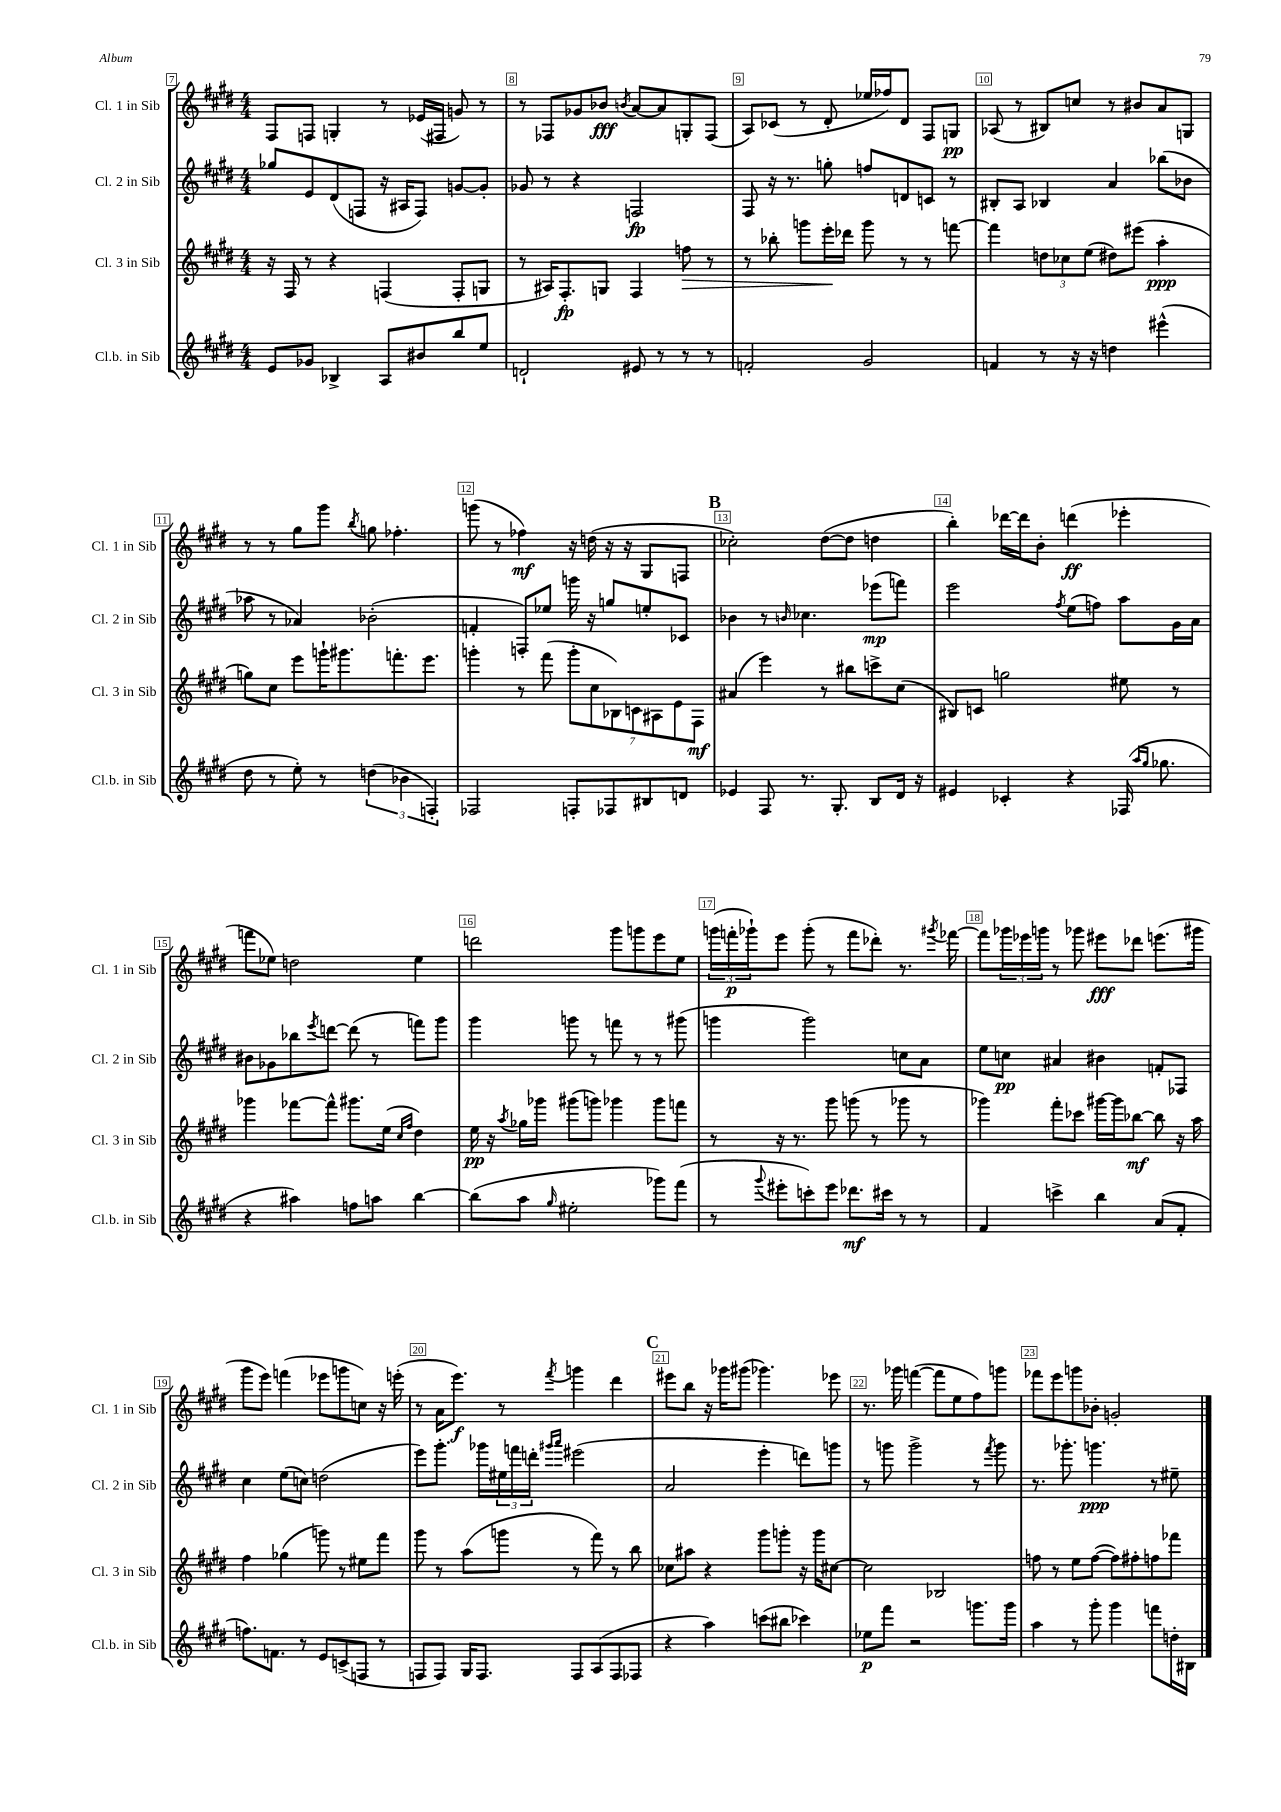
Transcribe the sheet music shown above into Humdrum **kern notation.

**kern	**dynam	**kern	**dynam	**kern	**dynam	**kern	**dynam
*part4	*part4	*part3	*part3	*part2	*part2	*part1	*part1
*staff4	*staff4	*staff3	*staff3	*staff2	*staff2	*staff1	*staff1
*I"Cl.b. in Sib	*	*I"Cl. 3 in Sib	*	*I"Cl. 2 in Sib	*	*I"Cl. 1 in Sib	*
*I'Cl.b. in Sib	*	*I'Cl. 3 in Sib	*	*I'Cl. 2 in Sib	*	*I'Cl. 1 in Sib	*
*clefG2	*	*clefG2	*	*clefG2	*	*clefG2	*
*k[f#c#g#d#]	*	*k[f#c#g#d#]	*	*k[f#c#g#d#]	*	*k[f#c#g#d#]	*
*M4/4	*	*M4/4	*	*M4/4	*	*M4/4	*
=7	=7	=7	=7	=7	=7	=7	=7
8e/L	.	16r	.	8gg-X/L	.	8F#/L	.
.	.	16F#/	.	.	.	.	.
8g-X/J	.	8r	.	8e/	.	8Fn/J	.
4B-X^/	.	4r	.	(8d#/	.	4Gn'/	.
.	.	.	.	8Fn/J	.	.	.
8A/L	.	(4Fn/	.	16r	.	8r	.
.	.	.	.	16A#X/KL	.	.	.
8b#X/	.	.	.	8F/J)	.	(16e-X/LL	.
.	.	.	.	.	.	16F#X/JJ	.
8bb/	.	8F'/L	.	[8gn/L	.	8gn/)	.
8ee/J	.	8Gn/J	.	8g'/J]	.	8r	.
=8	=8	=8	=8	=8	=8	=8	=8
2dn`/	.	8r	.	8g-X/	.	8r	.
.	.	16A#X/KL)	.	8r	.	8F-X/L	.
.	.	8.F#'/	fp	.	.	.	.
.	.	.	.	4r	.	8g-X/	.
.	.	8Gn/J	.	.	.	8b-X/J	fff
.	.	.	.	.	.	8qbn/	.
8e#X/	.	4F#/	.	2Fn/	fp	[8a/L	.
8r	.	.	.	.	.	8a/]	.
!	!	!	!LO:HP:b	!	!	!	!
8r	.	8ffn\	>	.	.	8Gn'/	.
8r	.	8r	.	.	.	(8F-/J	.
=9	=9	=9	=9	=9	=9	=9	=9
2fn'/	.	8r	.	8F#/	.	8A/L)	.
.	.	8bb-X'\	.	16r	.	(8c-X/J	.
.	.	.	.	8.r	.	.	.
.	.	8gggn\L	.	.	.	8r	.
.	.	16eee'\L	.	8ggn'\	.	8d#'/	.
.	.	16ddd-X\JJ	]	.	.	.	.
2g#/	.	8ggg\	.	8ffn/L	.	16ee-X/LL	.
.	.	.	.	.	.	16ff-X/J)	.
.	.	8r	.	8dn/	.	8d#/J	.
.	.	8r	.	8cn/J	.	8F#/L	.
.	.	[8fffn\	.	8r	.	8Gn/J	pp
=10	=10	=10	=10	=10	=10	=10	=10
4fn/	.	4fff\]	.	8B#X'/L	.	(8A-X/	.
.	.	.	.	8A/J	.	8r	.
8r	.	12ddn\L	.	4B-X/	.	8B#X/L)	.
.	.	12cc-X\	.	.	.	.	.
16r	.	.	.	.	.	8ccn/J	.
.	.	(12ee\J	.	.	.	.	.
16r	.	.	.	.	.	.	.
4ddn\	.	8dd#X\L)	.	4a/	.	8r	.
.	.	(8eee#X\J	.	.	.	8b#X/L	.
(4eee#X^^\	.	4aa'\	ppp	(8bb-X\L	.	8a/	.
.	.	.	.	8b-X\J	.	8Gn/J	.
!!LO:LB:g=z
=11	=11	=11	=11	=11	=11	=11	=11
8dd#\	.	8ggn\L)	.	8aa-X\	.	8r	.
8r	.	8cc#\J	.	8r	.	8r	.
8ee'\)	.	8eee\L	.	4a-X/)	.	8gg#\L	.
8r	.	16gggn`\K	.	.	.	8ggg#\J	.
.	.	8.ggg#X\	.	.	.	.	.
.	.	.	.	.	.	8qbb/	.
(6ddn\	.	.	.	(2b-X'\	.	8ggn\	.
.	.	8.fffn'\	.	.	.	4.ff-X'\	.
6b-X\	.	.	.	.	.	.	.
.	.	8.eee\J	.	.	.	.	.
6Fn'/)	.	.	.	.	.	.	.
=12	=12	=12	=12	=12	=12	=12	=12
2F-X/	.	4gggn'\	.	4fn'/	.	(8gggn\	.
.	.	.	.	.	.	8r	.
.	.	8r	.	8Fn'/L)	.	4ff-X\)	mf
.	.	(8fff#\	.	8ee-X/J	.	.	.
8Fn'/L	.	14ggg'\L	.	16gggn\	.	16r	.
.	.	.	.	16r	.	(16ddn\	.
.	.	14cc#\	.	.	.	.	.
8F-X/	.	.	.	8ggn/L	.	16r	.
.	.	14B-X\)	.	.	.	.	.
.	.	.	.	.	.	16r	.
.	.	14cn\	.	.	.	.	.
8B#X/	.	.	.	8een'/	.	8G#/L	.
.	.	14A#X\	.	.	.	.	.
.	.	14e\	.	.	.	.	.
8dn/J	.	.	.	8c-X/J	.	8Fn/J	.
.	.	14F#\J	mf	.	.	.	.
!!LO:REH:place=s1:t=B
=13	=13	=13	=13	=13	=13	=13	=13
4e-X/	.	(4a#X/	.	4b-X\	.	2cc-X'\)	.
8F#/	.	4eee\)	.	8r	.	.	.
.	.	.	.	16qqbn/	.	.	.
8.r	.	.	.	4.cc-X\	.	.	.
.	.	8r	.	.	.	([8dd#\L	.
8.G#'/	.	.	.	.	.	.	.
.	.	8bb#X\L	.	.	.	8dd#\J]	.
8B/L	.	8cccn^\	.	(8eee-X\L	mp	4ddn\	.
16d#/Jk	.	(8cc#\J	.	8fffn\J)	.	.	.
16r	.	.	.	.	.	.	.
=14	=14	=14	=14	=14	=14	=14	=14
4e#X/	.	8B#X/L)	.	2eee\	.	4bb'\)	.
.	.	8cn/J	.	.	.	.	.
4c-X'/	.	2ggn\	.	.	.	[16ddd-X\LL	.
.	.	.	.	.	.	16ddd-\J]	.
.	.	.	.	.	.	8b'\J	.
.	.	.	.	8qff#/	.	.	.
4r	.	.	.	(8ee\L	.	(4dddn\	ff
.	.	.	.	8ffn\J)	.	.	.
(16F-X/	.	8ee#X\	.	8aa\L	.	4eee-X'\	.
16qqaa/LL	.	.	.	.	.	.	.
16qqgg#/JJ	.	.	.	.	.	.	.
8.gg-X\	.	.	.	.	.	.	.
.	.	8r	.	16g#\L	.	.	.
.	.	.	.	16a\JJ	.	.	.
!!LO:LB:g=z
=15	=15	=15	=15	=15	=15	=15	=15
4r	.	4ggg-X\	.	8b#X\L	.	8fffn\L	.
.	.	.	.	8g-X\	.	8ee-X\J)	.
4aa#X\)	.	[8fff-X\L	.	8bb-X\	.	2ddn\	.
.	.	.	.	8qeee/	.	.	.
.	.	8fff-^^\J]	.	[8dddn\J	.	.	.
8ffn\L	.	8.ggg#X\L	.	(8ddd\]	.	.	.
8aan\J	.	.	.	8r	.	.	.
.	.	(16ee\Jk	.	.	.	.	.
.	.	16qqcc#/LL	.	.	.	.	.
.	.	16qqff#/JJ	.	.	.	.	.
[4bb\	.	4dd#\)	.	8fffn\L)	.	4ee-\	.
.	.	.	.	8ggg#\J	.	.	.
=16	=16	=16	=16	=16	=16	=16	=16
(8bb\L]	.	16ee\	pp	4ggg#\	.	2dddn\	.
.	.	16r	.	.	.	.	.
.	.	8qaa/	.	.	.	.	.
8aa\J	.	16gg-X\LL	.	.	.	.	.
.	.	16ggg-X\JJ	.	.	.	.	.
16qqgg#/	.	.	.	.	.	.	.
2ee#X'\	.	(8ggg#X\L	.	8gggn\	.	.	.
.	.	8gggn\J)	.	8r	.	.	.
.	.	4ggg-X\	.	8fffn\	.	8ggg#\L	.
.	.	.	.	8r	.	8gggn\	.
8ggg-X\L)	.	8ggg-\L	.	8r	.	8eee\	.
(8fff#\J	.	8fffn\J	.	(8ggg#X\	.	8ee\J	.
=17	=17	=17	=17	=17	=17	=17	=17
8r	.	8r	.	4gggn\	.	(24gggn\LL	.
.	.	.	.	.	.	24fffn'\	p
.	.	.	.	.	.	24ggg-X`\J)	.
8qqggg#/	.	.	.	.	.	.	.
8eee#X'\L	.	16r	.	.	.	8eee\J	.
.	.	8.r	.	.	.	.	.
8cccn'\)	.	.	.	2ggg\)	.	(8ggg-'\	.
8eee#\J	.	8ggg#\	.	.	.	8r	.
8.ddd-X\L	mf	(8gggn\	.	.	.	8fff\L	.
.	.	8r	.	.	.	8ddd-X'\J)	.
16ccc#X\Jk	.	.	.	.	.	.	.
8r	.	8ggg-X\	.	8ccn\L	.	8.r	.
8r	.	8r	.	8a\J	.	.	.
.	.	.	.	.	.	8qggg#X/	.
.	.	.	.	.	.	[16fff-X\	.
=18	=18	=18	=18	=18	=18	=18	=18
4f#/	.	4ggg-X\)	.	8ee\L	.	8fff-\L]	.
.	.	.	.	8ccn\J	pp	24ggg-X\L	.
.	.	.	.	.	.	24eee-X\	.
.	.	.	.	.	.	24gggn\JJ	.
4cccn^\	.	8fff#'\L	.	4a#X/	.	8r	.
.	.	8ccc-X\J	.	.	.	8ggg-X\	.
4bb\	.	[16ggg#X\LL	.	4b#X\	.	8eee#X\L	fff
.	.	16ggg#\J]	.	.	.	.	.
.	.	[8bb-X\J	mf	.	.	8ddd-X\J	.
(8a/L	.	8bb-\]	.	8fn'/L	.	(8.eeen\L	.
8f#'/J	.	16r	.	8F-X/J	.	.	.
.	.	16aa\	.	.	.	16ggg#X\Jk	.
!!LO:LB:g=z
=19	=19	=19	=19	=19	=19	=19	=19
8.ffn\L)	.	4ff#\	.	4cc#\	.	8ggg#\L	.
.	.	.	.	.	.	8eee\J)	.
8.fn\J	.	.	.	.	.	.	.
.	.	(4gg-X\	.	(8ee\L	.	(4fffn\	.
8r	.	.	.	8ccn\J)	.	.	.
8e/L	.	8gggn\)	.	(2ddn\	.	8eee-X\L	.
(8cn^/	.	8r	.	.	.	8gggn\	.
8Fn/J	.	8ee#X\L	.	.	.	8ccn\J)	.
8r	.	8fff#\J	.	.	.	16r	.
.	.	.	.	.	.	(16eeen'\	.
=20	=20	=20	=20	=20	=20	=20	=20
8Fn/L	.	8ggg#\	.	8eee\L)	.	8r	.
8F/J)	.	8r	.	8.ggg#'\J	.	16a\KL	.
.	.	.	.	.	.	8.eee\J)	f
16G#/KL	.	(8aa\L	.	.	.	.	.
8.F/J	.	.	.	16ggg-X\LL	.	.	.
.	.	8gggn\J	.	24ee#X\	.	8r	.
.	.	.	.	24fffn\	.	.	.
.	.	.	.	24dddn'\JJ	.	.	.
.	.	.	.	16qqggg#X/LL	.	.	.
.	.	.	.	16qqaaa/JJ	.	8qfff#/	.
8F/L	.	8r	.	(2eee#X\	.	4gggn\	.
(8A/	.	8fff#\)	.	.	.	.	.
8F/	.	8r	.	.	.	4ddd#\	.
8F-X/J	.	8bb\	.	.	.	.	.
!!LO:REH:place=s1:t=C
=21	=21	=21	=21	=21	=21	=21	=21
4r	.	8cc-X\L	.	2a/	.	8eee#X\L	.
.	.	8aa#X\J	.	.	.	8bb\J	.
4aa\)	.	4r	.	.	.	16r	.
.	.	.	.	.	.	16ggg-X\KL	.
.	.	.	.	.	.	(8ggg#X\J	.
(8cccn\L	.	8ggg#\L	.	4eee'\	.	4.ggg-X\)	.
8bb#X\J	.	8gggn'\J	.	.	.	.	.
4ccc-X\)	.	16r	.	8dddn\L)	.	.	.
.	.	16ggg\KL	.	.	.	.	.
.	.	[8cc#X\J	.	8gggn\J	.	8eee-X\	.
=22	=22	=22	=22	=22	=22	=22	=22
8ee-X\L	p	2cc#\]	.	8r	.	8.r	.
8fff#\J	.	.	.	8gggn\	.	.	.
.	.	.	.	.	.	16ggg-X\	.
2r	.	.	.	2ggg^\	.	([4fffn\	.
.	.	2B-X/	.	.	.	8fff\L]	.
.	.	.	.	.	.	8ee\	.
8.gggn\L	.	.	.	8r	.	8ff#\)	.
.	.	.	.	8qfff#/	.	.	.
.	.	.	.	8ggg\	.	8gggn\J	.
16ggg\Jk	.	.	.	.	.	.	.
=23	=23	=23	=23	=23	=23	=23	=23
4aa\	.	8ffn\	.	8.r	.	8fff-X\L	.
.	.	8r	.	.	.	8eee\	.
.	.	.	.	8.ggg-X'\	.	.	.
8r	.	8ee\L	.	.	.	8gggn\	.
8ggg#'\	.	([8ff\J	.	4.gggn\	ppp	8b-X'\J	.
4ggg#\	.	8ff\L])	.	.	.	2gn'/	.
.	.	8ff#X'\	.	.	.	.	.
8fffn\L	.	8ffn\	.	8r	.	.	.
16ddn'\L	.	8fff-X\J	.	8ee#X~\	.	.	.
16B#X\JJ	.	.	.	.	.	.	.
==	==	==	==	==	==	==	==
*-	*-	*-	*-	*-	*-	*-	*-
